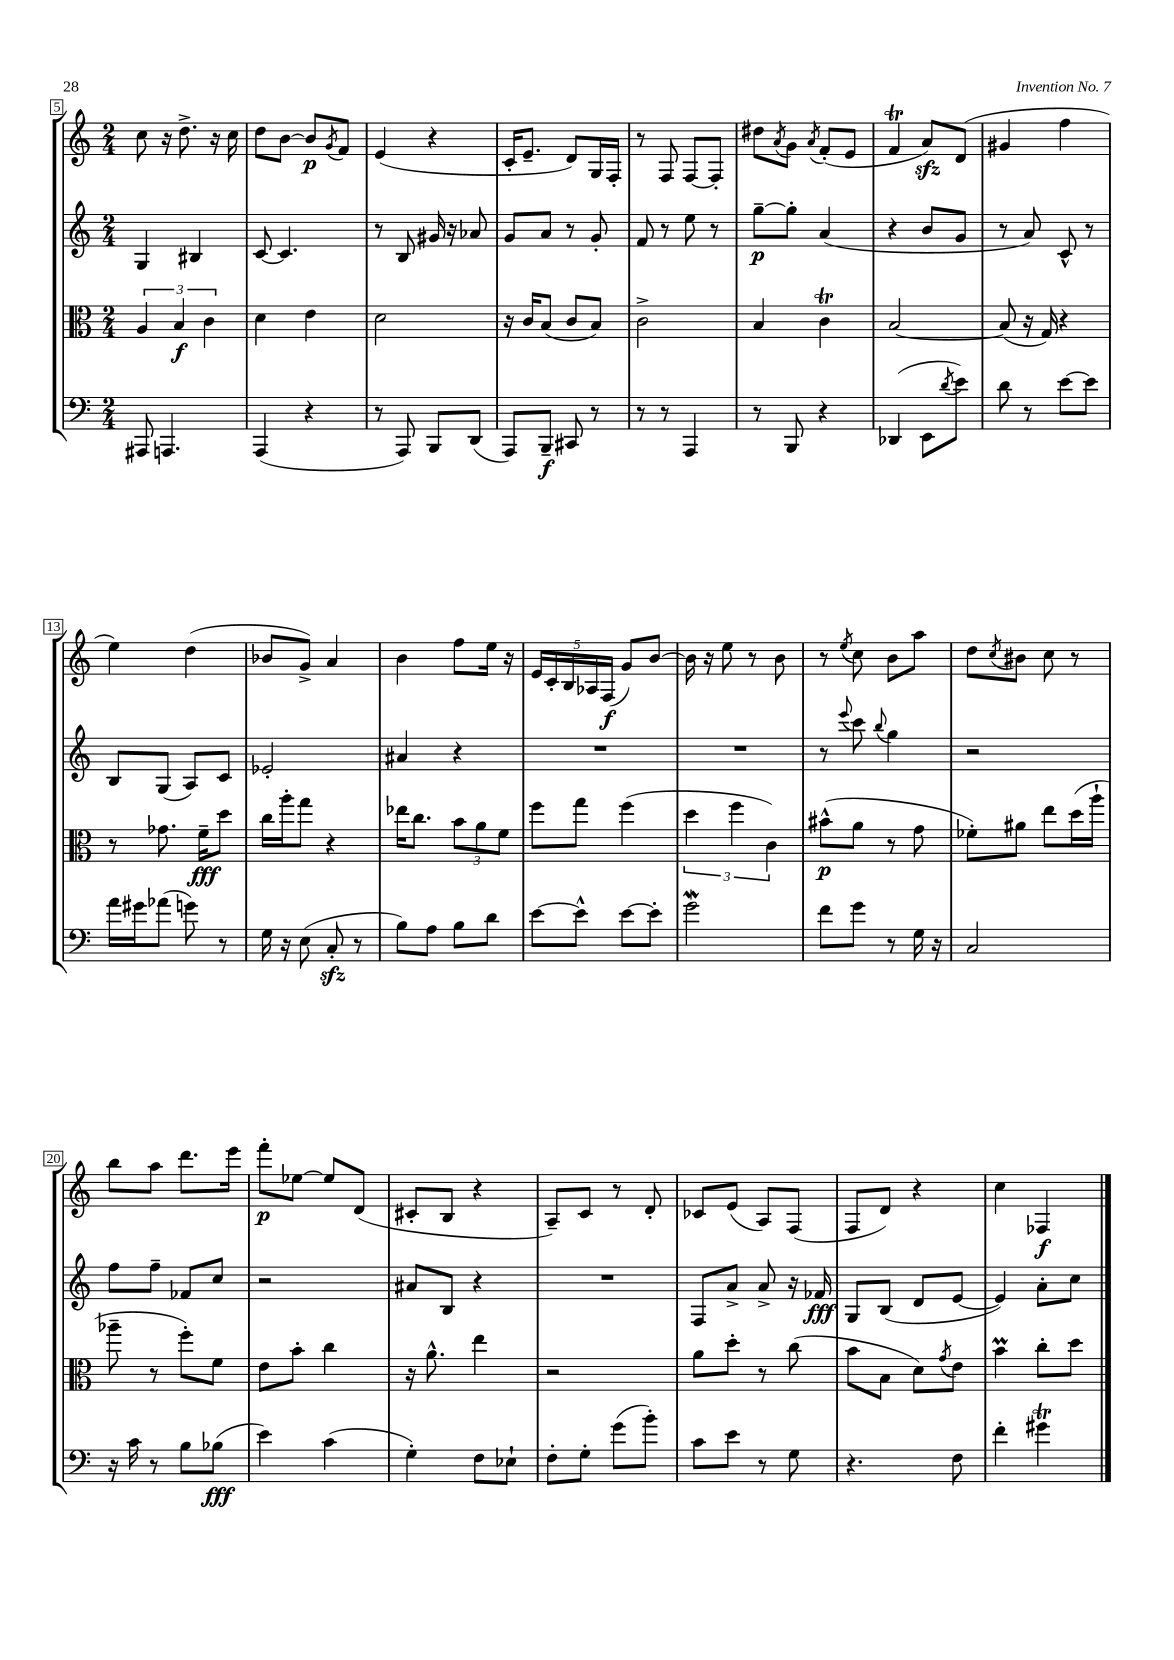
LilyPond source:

<<
\new StaffGroup <<
\new Staff = "s0" {
    \clef treble \key c \major \numericTimeSignature \time 2/4
    c''8 r16 d''8.-> r16 c''16 |
    d''8 b'8~ b'8\p \acciaccatura { g'8 } f'8 |
    e'4( r4 |
    c'16-. e'8.-- d'8) g16 f16-. |
    r8 f8 f8~ f8-. |
    dis''8 \acciaccatura { a'8 } g'8 \acciaccatura { a'8 } f'8-.( e'8 |
    f'4\trill a'8\sfz) d'8( |
    gis'4 f''4 |
    e''4) d''4( |
    bes'8 g'8->) a'4 |
    b'4 f''8 e''16 r16 |
    \tuplet 5/4 { e'16 c'16-. b16 aes16 f16\f( } g'8) b'8~ |
    b'16 r16 e''8 r8 b'8 |
    r8 \acciaccatura { e''8 } c''8 b'8 a''8 |
    d''8 \acciaccatura { c''8 } bis'8 c''8 r8 |
    b''8 a''8 d'''8. e'''16 |
    f'''8-.\p ees''8~ ees''8 d'8( |
    cis'8-. b8 r4 |
    a8--) c'8 r8 d'8-. |
    ces'8 e'8( a8) f8( |
    f8 d'8) r4 |
    c''4 fes4\f \bar "|." |
}
\new Staff = "s1" {
    \clef treble \key c \major \numericTimeSignature \time 2/4
    g4 bis4 |
    c'8~ c'4. |
    r8 b8 gis'16 r16 aes'8 |
    g'8 a'8 r8 g'8-. |
    f'8 r8 e''8 r8 |
    g''8~--\p g''8-. a'4( |
    r4 b'8 g'8 |
    r8 a'8) c'8-^ r8 |
    b8 g8( a8) c'8 |
    ees'2-. |
    ais'4 r4 |
    R2 |
    R2 |
    r8 \appoggiatura { e'''8 } c'''8 \appoggiatura { b''8 } g''4 |
    r2 |
    f''8 f''8-- fes'8 c''8 |
    r2 |
    ais'8 b8 r4 |
    R2 |
    f8 a'8-> a'8-> r16 fes'16\fff |
    g8 b8( d'8 e'8~ |
    e'4) a'8-. c''8 \bar "|." |
}
\new Staff = "s2" {
    \clef alto \key c \major \numericTimeSignature \time 2/4
    \tuplet 3/2 { a4 b4\f c'4 } |
    d'4 e'4 |
    d'2 |
    r16 c'16 b8( c'8 b8) |
    c'2-> |
    b4 c'4\trill |
    b2~ |
    b8( r16 g16) r4 |
    r8 ges'8. f'16--\fff d''8 |
    c''16 a''16-. g''8 r4 |
    ees''16 c''8. \tuplet 3/2 { b'8 a'8 f'8 } |
    f''8 g''8 f''4( |
    \tuplet 3/2 { d''4 f''4 c'4) } |
    bis'8-^\p( a'8 r8 g'8 |
    fes'8-.) ais'8 e''8 d''16( a''16-! |
    aes''8-- r8 f''8-.) f'8 |
    e'8 b'8-. c''4 |
    r16 a'8.-^ e''4 |
    r2 |
    a'8 d''8-. r8 c''8( |
    b'8 b8 d'8) \acciaccatura { g'8 } e'8 |
    b'4\prall c''8-. d''8 \bar "|." |
}
\new Staff = "s3" {
    \clef bass \key c \major \numericTimeSignature \time 2/4
    ais,,8 a,,4. |
    a,,4( r4 |
    r8 a,,8) b,,8 d,8( |
    a,,8) b,,8--\f cis,8 r8 |
    r8 r8 a,,4 |
    r8 b,,8 r4 |
    des,4( e,8 \acciaccatura { d'8 } e'8) |
    d'8 r8 e'8~ e'8 |
    a'16 gis'16 aes'8( g'8) r8 |
    g16 r16 e8( c8-.\sfz r8 |
    b8) a8 b8 d'8 |
    e'8~ e'8-^ e'8~ e'8-. |
    g'2\mordent |
    f'8 g'8 r8 g16 r16 |
    c2 |
    r16 c'16 r8 b8 bes8\fff( |
    e'4) c'4( |
    g4-.) f8 ees8-! |
    f8-. g8-. g'8( b'8-.) |
    c'8 e'8 r8 g8 |
    r4. f8 |
    f'4-. gis'4\trill \bar "|." |
}
>>
>>
\layout { \context { \Score currentBarNumber = #5 \override BarNumber.stencil = #(make-stencil-boxer 0.1 0.3 ly:text-interface::print) } }
